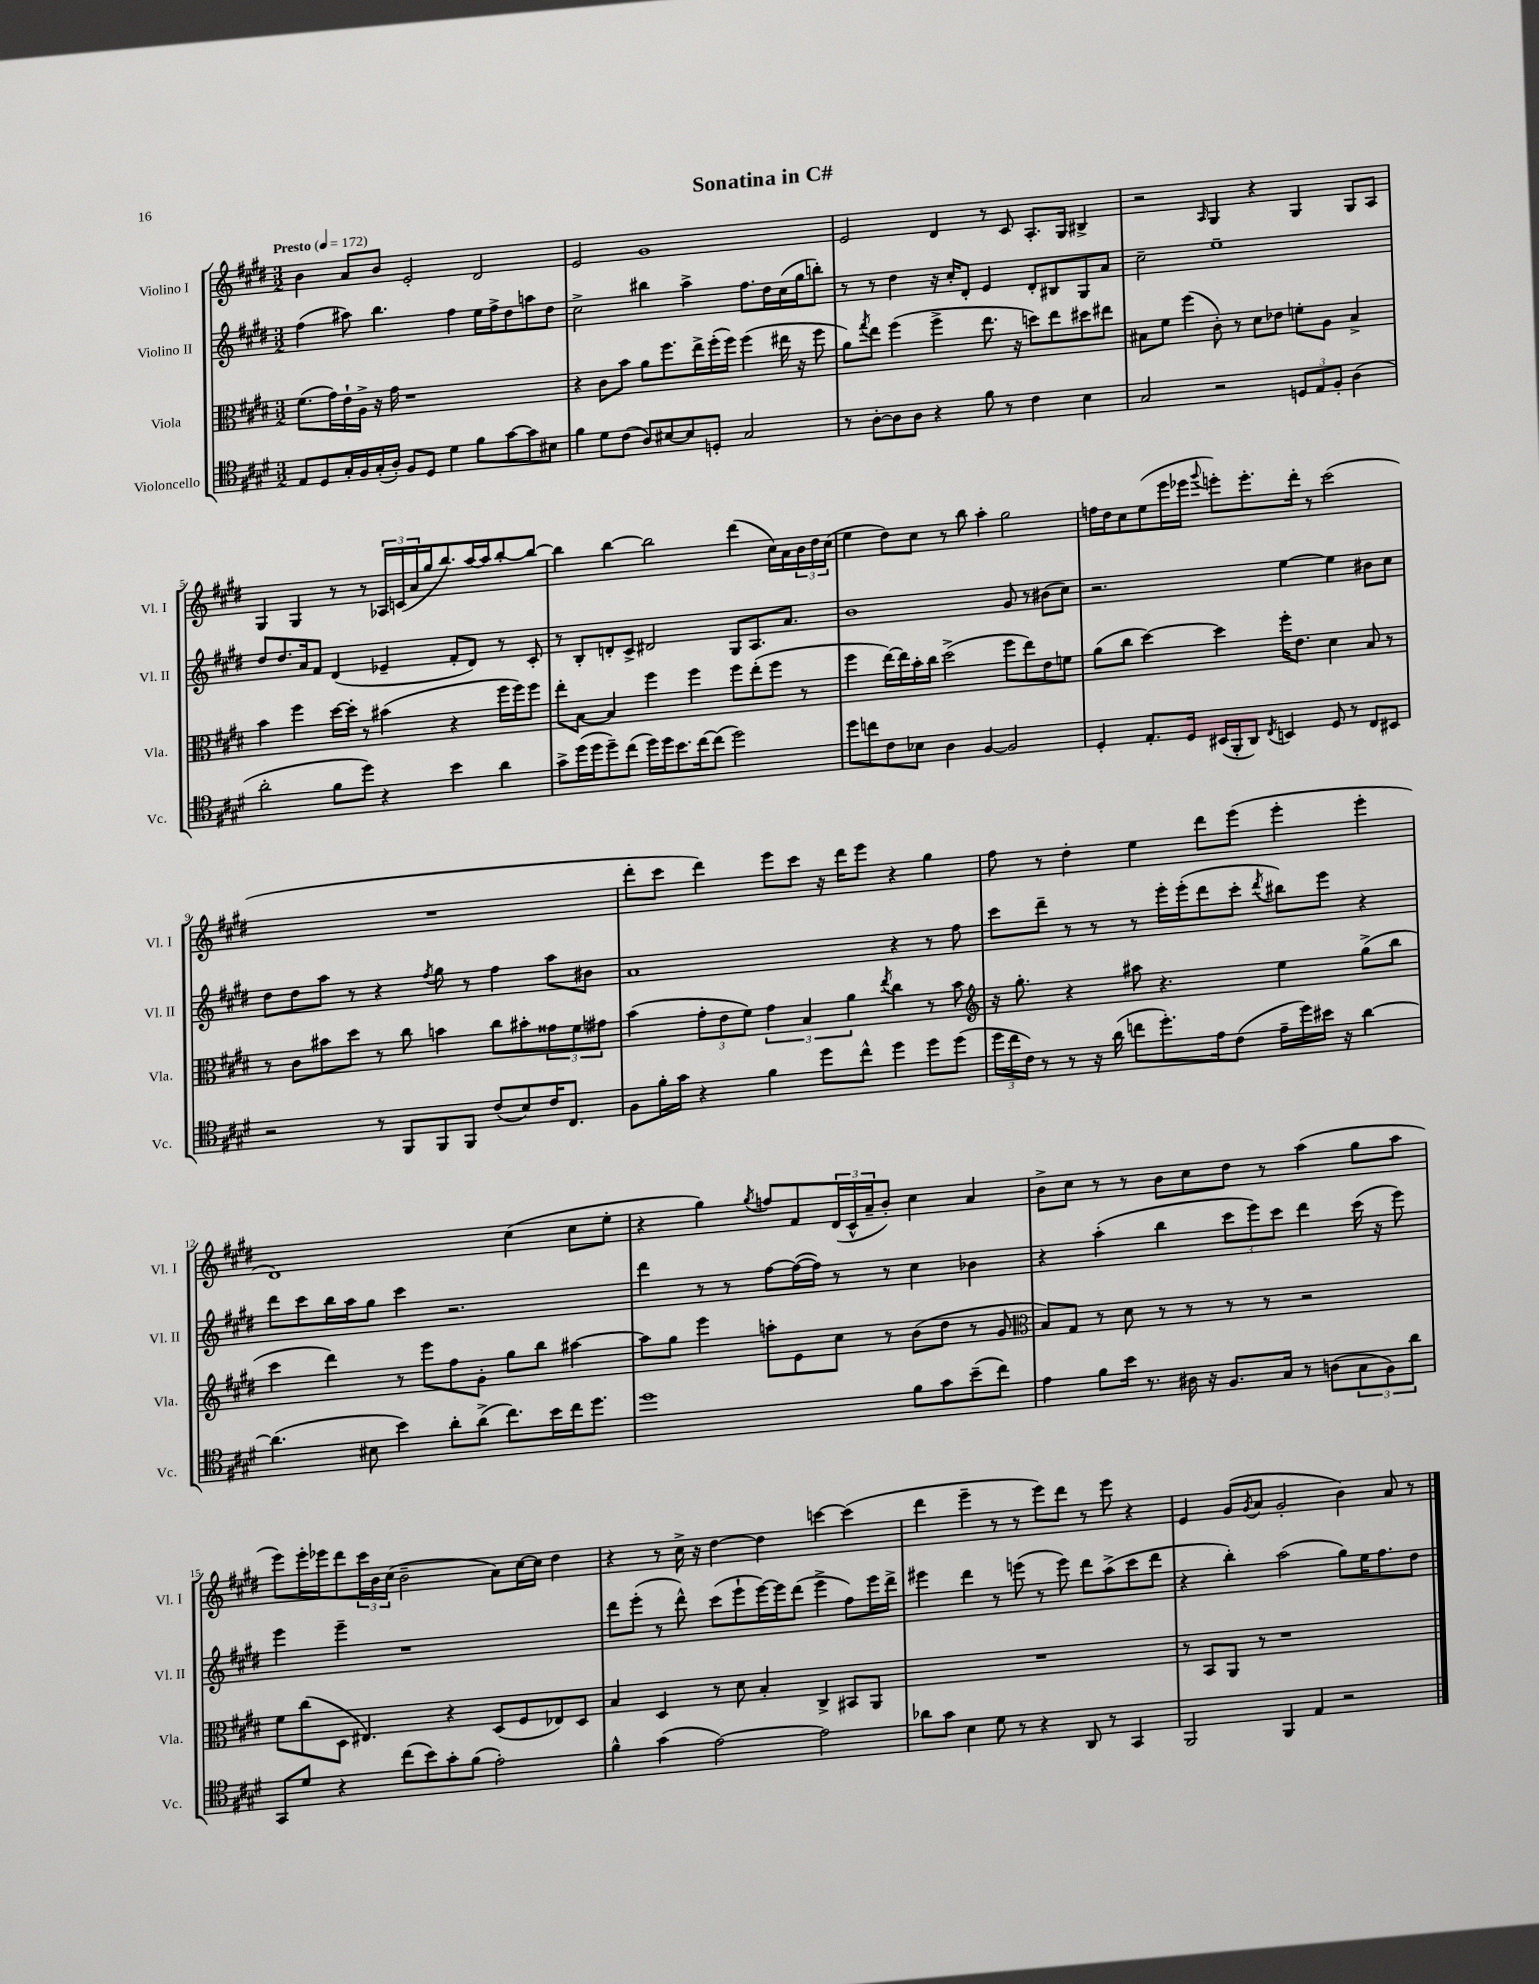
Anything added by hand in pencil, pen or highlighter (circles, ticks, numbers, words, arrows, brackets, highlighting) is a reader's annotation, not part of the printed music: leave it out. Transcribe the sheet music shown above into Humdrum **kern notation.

**kern	**kern	**kern	**kern
*staff4	*staff3	*staff2	*staff1
*clefC4	*clefC3	*clefG2	*clefG2
*k[f#c#g#d#]	*k[f#c#g#d#]	*k[f#c#g#d#]	*k[f#c#g#d#]
*M3/2	*M3/2	*M3/2	*M3/2
*MM172	*MM172	*MM172	*MM172
8E	(8.f#	(4ff#	4b
8D#	.	.	.
.	16g#)	.	.
16G#'	16e`	8aa#)	8a
16F#	16A^	.	.
(16G#'	16r	4.bb	8b
16A')	16g#	.	.
8F#	1r	.	2e'
8D#	.	.	.
4d#	.	4ff#	.
8f#	.	16ee	2d#
.	.	16ff#^	.
[8g#	.	8dd#	.
8g#]	.	8aa	.
8B#	.	8dd#	.
=	=	=	=
4f#	4r	2cc#^	2e
8d#	8c#	.	.
(8c#	8b	.	.
8A)	8a	4bb#	1g#
[8B#	8.ff#	.	.
8B#]	.	4aa^	.
.	16ee^	.	.
8D'	(16ff#'	.	.
.	16ff#)	.	.
2G#	(4ff#	8.ff#	.
.	.	16dd#	.
.	16ee#	(16cc#	.
.	16r	16gg#	.
.	8ff#	8bb')	.
=	=	=	=
8r	8a)	8r	2e
.	8qgg#	.	.
[8A'	8ee	8r	.
8A]	(4ff#	4dd#	.
8A	.	.	.
4r	4ff#^	16r	4d#
.	.	16cc#'	.
.	.	8d#'	.
8f#	8.ee	4e	8r
8r	.	.	8c#
.	16r	.	.
4c#	8dd)	8d#'	8.A'
.	8ee	8B#	.
.	.	.	16G#
4B	8dd#	8G#	4B#^
.	8ee#	8a	.
=	=	=	=
2G#	8B#	2cc#~	2r
.	8f#	.	.
.	(4ff#	.	.
.	.	.	16qqA
2r	8c#')	1ee~	4G#
.	8r	.	.
.	8d#	.	4r
.	8e-	.	.
12D	8f'	.	4G#
12E	.	.	.
.	8A	.	.
12F#'	.	.	.
(4A	4B#^	.	8G#
.	.	.	8A
=	=	=	=
2a'	4b	8dd#	4G#
.	.	8.dd#	.
.	4ff#	.	4G#
.	.	16a	.
.	.	8f#	.
8f#	[16dd#	(4d#	8r
.	16dd#']	.	.
8dd#)	8r	.	8r
4r	(4b#	4e-~	24A-
.	.	.	(24c
.	.	.	24a
.	.	.	16gg#
.	.	.	8.bb)
4b	4r	8f#'	.
.	.	8d#)	[16aa
.	.	.	16aa]
4a	16ff#	8r	[8bb'
.	16ff#)	.	.
.	8ff#	8c#'	8bb_
=	=	=	=
8g#^	8ee'	8r	4bb]
(16dd#	[8B	8B'	.
16dd#	.	.	.
8dd#~)	4B]	8d'	[4bb
(8cc#	.	8c#^	.
16dd#)	4ff#	2d#	2bb]
16dd#	.	.	.
8.b	.	.	.
.	4ff#	.	.
[16cc#	.	.	.
(8cc#]	.	.	.
2dd#)	8ff#	8G#	(4ddd#
.	(8ee'	8.A	.
.	8ff#	.	16cc#)
.	.	8.a	16a
.	8r	.	24b
.	.	.	24dd#
.	.	.	(24cc#
=	=	=	=
8dd#	4ff#	1b	4ee
8cc	.	.	.
8c#	[16ee)	.	8dd#)
.	16ee]	.	.
8B-	16b'	.	8cc#
.	16cc#	.	.
4A	(2dd#^	.	8r
.	.	.	8bb
[4F#	.	.	4aa'
2F#]	8ff#	8g#	2gg#
.	8ee)	8r	.
.	8e	(8b#	.
.	8f	8cc#)	.
=	=	=	=
4D#'	(8a	2.r	16ff
.	.	.	16dd#
.	8cc#	.	8cc#
8.E'	[4dd#)	.	(8ee
.	.	.	16eee
16D#	.	.	16eee-
.	.	.	8qqggg#
(16BB#	4dd#]	.	8eee')
16FF#'	.	.	.
8AA)	.	.	8.eee'
8qC#	.	.	.
4BB	16ff#'	[4ee	.
.	8.e	.	16ddd#'
.	.	.	8r
8D#	4d#	4ee]	(2ccc#
8r	.	.	.
8C#	8B	8b#	.
8BB#	8r	8cc#	.
=	=	=	=
2r	8r	8dd#	1.r
.	8c#	8dd#	.
.	8b#	8aa	.
.	8dd#	8r	.
8r	8r	4r	.
8FF#	8cc#	.	.
.	.	8qff#	.
8FF#	4b	8gg#	.
8FF#	.	8r	.
(8c#	8cc#	4ff#	.
8B)	8b#'	.	.
16c#	12g##	8aa	.
8.C#	.	.	.
.	12f#	.	.
.	.	8b#	.
.	12g#	.	.
=	=	=	=
8F#	(4b	1a	8ddd#'
16f#'	.	.	8ccc#
16g#	.	.	.
4r	12g#'	.	4ddd#)
.	12e	.	.
.	12f#)	.	.
4f#	6g#	.	8eee
.	.	.	8ccc#
.	6B	.	.
8dd#	.	.	16r
.	.	.	16ddd#
.	6a	.	.
8cc#^^	.	.	8eee
.	8qee	.	.
4dd#	4cc#	4r	4r
8dd#	8r	8r	4gg#
(8dd#	8b	8ff#	.
=	=	=	=
*	*clefG2	*	*
24dd#	16r	8ccc#	8ff#
24cc#	.	.	.
.	8.gg#'	.	.
24c#)	.	.	.
8r	.	8ddd#~	8r
8r	4r	8r	4dd#'
16r	.	8r	.
(16a	.	.	.
8cc	8aa#	8r	4ee
8.dd#')	4.r	16eee'	.
.	.	(16eee'	.
.	.	8ddd#	8ddd#
16e	.	.	.
(8c#	.	8ccc#'	(8eee
.	.	8qddd#	.
16e~	4ee	8bb#)	4eee'
16dd#)	.	.	.
16b#	.	8eee	.
16r	.	.	.
[4a	(8gg#^	4r	4eee'
.	8bb	.	.
=	=	=	=
(4.a]	4ccc#	8ddd#	1d#)
.	.	8ccc#	.
.	4ddd#)	16bb	.
.	.	16aa	.
8B#	.	8gg#	.
4b)	8r	4ccc#	.
.	8eee	.	.
8a'	8ff#	2.r	.
(8a^	8g#'	.	.
8.cc#)	8gg#	.	(4cc#
.	8bb	.	.
16b	.	.	.
16cc#	[4aa#	.	8cc#
8.dd#	.	.	.
.	.	.	8ee'
=	=	=	=
1dd#	8aa#]	4ddd#	4r
.	8gg#	.	.
.	4eee	8r	4gg#)
.	.	8r	.
.	.	.	8qgg#
.	8aa'	[8ff#	8ff
.	8e	(16ff#_	8f#
.	.	16ff#])	.
.	8cc#	8r	(24d#
.	.	.	24c#^^
.	.	.	24a~
.	8r	8r	8b')
8f#	(8b	4cc#	4cc#
8g#	8dd#	.	.
(8b~	8r	4b-	4a
8cc#)	8g#	.	.
=	=	=	=
*	*clefC3	*	*
4e	8B)	4r	8b^
.	8G#	.	8cc#
8f#	8r	(4aa'	8r
16b	8d#	.	8r
8.r	.	.	.
.	8r	4bb	8b
16A#	8r	.	8cc#
16r	.	.	.
8.F#	8r	12ccc#	8dd#
.	.	12eee)	.
.	8r	.	8r
.	.	12ccc#	.
16G#	.	.	.
8r	2r	4ddd#	(4aa
(8A	.	.	.
12G#	.	(16ccc#	8gg#
.	.	16r	.
12F#)	.	.	.
.	.	8eee)	8aa
12a	.	.	.
=	=	=	=
8GG#	8f#	4eee	8eee)
8d#	(8cc#	.	16eee'
.	.	.	16eee-
4r	8D#	4eee~	8ddd#
.	4.E#)	.	24ccc#
.	.	.	24b
.	.	.	(24cc#
(8cc#	.	1r	2b~
8b)	.	.	.
8g#'	4r	.	.
(8f#	.	.	.
2e')	(8D#	.	8a)
.	8F#	.	[16cc#
.	.	.	16cc#]
.	8E-)	.	4dd#
.	8D#	.	.
=	=	=	=
4f#^^	4B	8ddd#	4r
.	.	(8eee'	.
(4g#	4D#	8r	8r
.	.	8ddd#^^)	16cc#^
.	.	.	16r
[2e)	8r	(8ccc#	[4dd#
.	8d#	8eee`	.
.	4B'	[16eee)	4dd#]
.	.	16eee]	.
.	.	(8ddd#	.
2e]	4C#^	4eee^	[4ccc
.	8BB#	8ff#)	(4ccc]
.	8AA	16eee	.
.	.	16ddd#^	.
=	=	=	=
8a-	1.r	4eee#	4ddd#
8g#	.	.	.
4B	.	4ddd#	4eee~
8d#	.	8r	8r
8r	.	(8eee	8r
4r	.	8r	8eee)
.	.	8eee)	8ddd#
8AA	.	8ddd#	8r
8r	.	(8aa^	8eee
4GG#	.	8ccc#	4r
.	.	8ddd#	.
=	=	=	=
2FF#	8r	4r	4e
.	8BB	.	.
.	8AA	4bb')	(8g#
.	.	.	8qg#
.	8r	.	8a
4FF#	1r	(2aa	2g#'
4E	.	.	.
2r	.	8gg#)	4b)
.	.	16ee	.
.	.	8.ff#	.
.	.	.	8a
.	.	8dd#	8r
==	==	==	==
*-	*-	*-	*-
